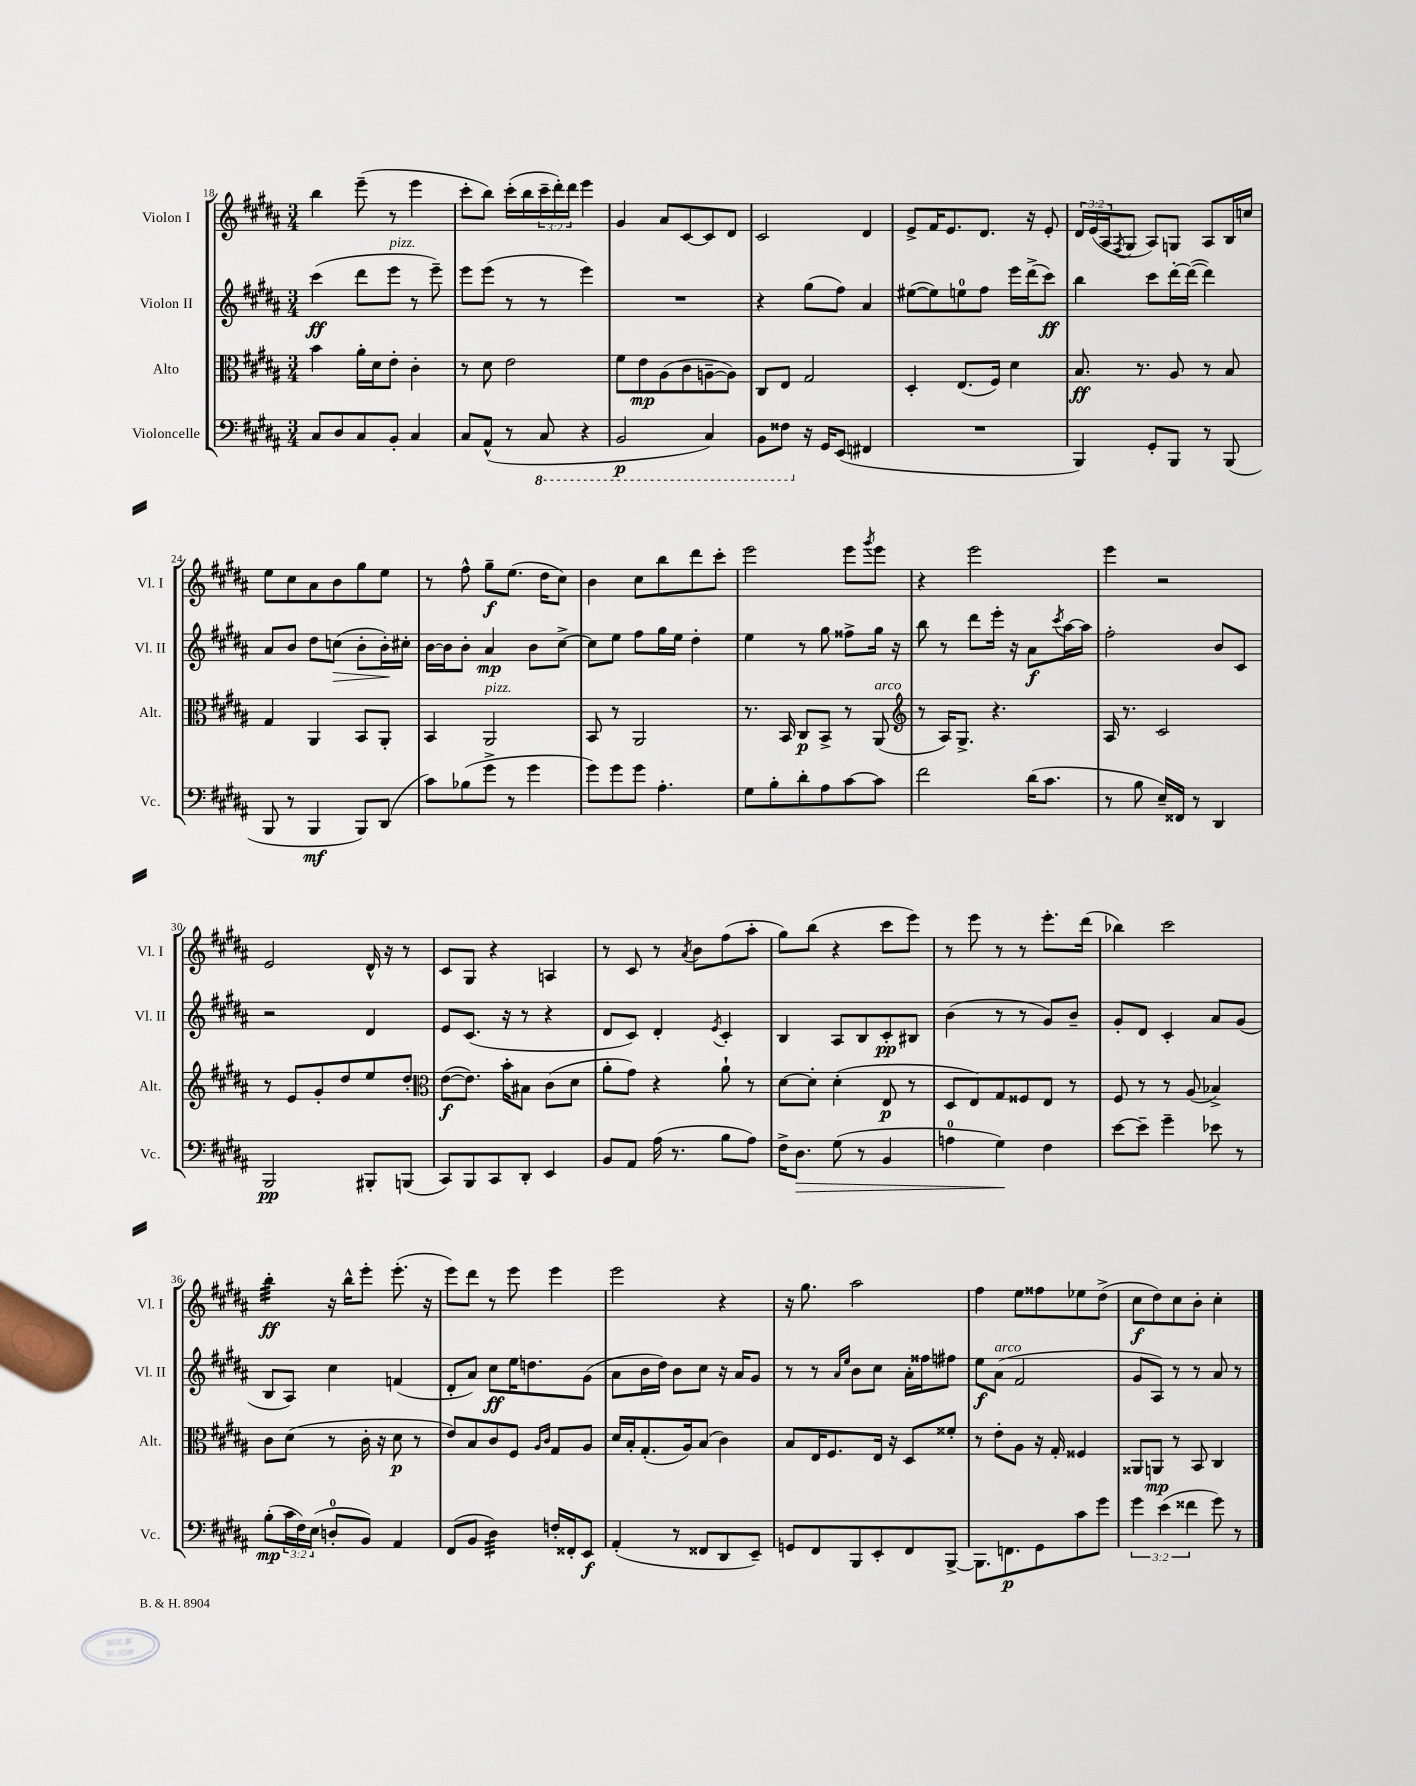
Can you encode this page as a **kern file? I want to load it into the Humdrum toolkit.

**kern	**kern	**kern	**kern
*staff4	*staff3	*staff2	*staff1
*clefF4	*clefC3	*clefG2	*clefG2
*k[f#c#g#d#a#]	*k[f#c#g#d#a#]	*k[f#c#g#d#a#]	*k[f#c#g#d#a#]
*M3/4	*M3/4	*M3/4	*M3/4
8C#/L	4b\	(4ccc#\	4bb\
8D#/	.	.	.
8C#/	16a#'\LL	8ddd#\L	(8eee~\
.	16d#\J	.	.
8BB'/J	8e'\J	8eee\J	8r
4C#/	4c#'\	8r	4eee\
.	.	8eee~\)	.
=	=	=	=
8C#/L	8r	8eee\L	8ccc#'\L
(8AA#^^/J	8d#\	(8eee\J	8bb\J)
8r	2e\	8r	(16ccc#'\LL
.	.	.	16bb\
8CC#/	.	8r	24ccc#~\
.	.	.	24ddd#'\)
.	.	.	24ddd#\JJ
4r	.	4eee\)	4eee\
=	=	=	=
2BBB/	8f#\L	2.r	4g#/
.	8e\	.	.
.	(8A#\	.	8a#/L
.	8c#\	.	[8c#/
4CC#/)	[8A~\	.	8c#/]
.	8A\]J)	.	8d#/J
=	=	=	=
8BBB\L	8C#/L	4r	2c#/
8FF##\J	8E/J	.	.
16r	2G#/	(8gg#\L	.
16GG#/LK	.	.	.
(8EE/J	.	8ff#\J)	.
4FF#/	.	4a#/	4d#/
=	=	=	=
2.r	4D#'/	([8ee#\L	8e^/L
.	.	8ee#\])	16f#/K
.	.	.	8.e/
.	(8.E/L	8ee\	.
.	.	8ff#\J	8.d#/J
.	16F#/Jk)	.	.
.	4d#\	16eee\LL	.
.	.	(16ddd#^\J	16r
.	.	8ccc#\J)	8e'/
=	=	=	=
4BBB/)	8.B/	4bb\	24d#/LL
.	.	.	(24e/
.	.	.	24A#/J
.	.	.	8qF#/
.	.	.	8G#/J
.	8.r	.	.
8GG#'/L	.	8ccc#\L	8A#/L)
8BBB/J	8A#/	[16ddd#'\L	8G/J
.	.	(16ddd#\_JJ	.
8r	8r	4ddd#\])	8A#/L
(8BBB/	8B/	.	16B/L
.	.	.	16cc/JJ
=	=	=	=
8BBB/	4G#/	8a#/L	8ee\L
8r	.	8b/J	8cc#\
4BBB/	4AA#/	8dd#\L	8a#\
.	.	(8cc\J	8b\
8BBB/L)	8BB/L	8b'\L	8gg#\
(8DD#/J	8AA#'/J	16b'\L)	8ee\J
.	.	16cc#'\JJ	.
=	=	=	=
8c#\L)	4BB/	[16b\LL	8r
.	.	16b\]J	.
(8B-\	.	8b'\J	8ff#^^\
8g#^\J	2AA#/	4a#/	8gg#~\L
8r	.	.	(8.ee\J
4g#\	.	8b\L	.
.	.	.	16dd#\LK
.	.	[8cc#^\J	8cc#\J)
=	=	=	=
8g#\L)	8BB/	8cc#\]L	4b\
8g#\	8r	8ee\J	.
8g#\J	2AA#/	8ff#\L	8cc#\L
4.A#'\	.	16gg#\L	8bb\
.	.	16ee\JJ	.
.	.	4dd#'\	8ddd#\
.	.	.	8ccc#'\J
=	=	=	=
8G#\L	8.r	4ee\	2eee\
8B'\	.	.	.
.	16BB/	.	.
8d#'\	8C#/L	8r	.
8A#\	8BB^/J	8gg#\	.
[8c#\	8r	8ff##^\L	8eee\L
.	.	.	8qggg#/
8c#\]J	(8AA#/	16gg#\Jk	8eee\J
.	.	16r	.
=	=	=	=
*	*clefG2	*	*
2f#\	8r	8bb\	4r
.	16A#/LK)	8r	.
.	8.G#^/J	.	.
.	.	8ddd#\L	2eee\
.	4.r	16eee'\Jk	.
.	.	16r	.
(16d#\LK	.	8a#\L	.
8.c#\J	.	.	.
.	.	8qccc#/	.
.	.	[16aa#\L	.
.	.	16aa#\]JJ	.
=	=	=	=
8r	16A#/	2ff#'\	4eee\
.	8.r	.	.
8B\	.	.	.
16E~/LL)	2c#/	.	2r
16FF##/JJ	.	.	.
8r	.	.	.
4DD#/	.	8b/L	.
.	.	8c#/J	.
=	=	=	=
2BBB/	8r	2r	2e/
.	8e/L	.	.
.	8g#'/	.	.
.	8dd#/	.	.
8BBB#'/L	8ee/	4d#/	16d#^^/
.	.	.	16r
(8BBB/J	8dd#'/J	.	8r
=	=	=	=
*	*clefC3	*	*
8CC#/L)	([8e\L	8e/L	8c#/L
8BBB/	8.e\]J)	(8.c#/J	8G#/J
8CC#/	.	.	4r
.	16b'\LK	16r	.
8DD#'/J	8B#\J	8r	.
4EE/	(8c#\L	4r	4A/
.	8d#\J	.	.
=	=	=	=
8BB/L	8a#'\L	8d#/L	8r
8AA#/J	8g#\J)	8c#/J)	8c#/
(16A#\	4r	4d#'/	8r
8.r	.	.	.
.	.	.	8qa#/
.	.	.	8b\L
.	.	8qe/	.
8B\L	8a#`\	4c#'/	(8ff#\
8A#\J)	8r	.	8aa#'\J
=	=	=	=
16F#^\LK	[8d#\L	4B/	8gg#\L)
8.D#\J	.	.	.
.	8d#'\]J	.	(8bb\J
(8G#\	(4d#'\	8A#/L	4r
8r	.	8B/	.
4BB/	8E/	8c#'/	8ccc#\L
.	8r	8B#/J	8eee\J)
=	=	=	=
4A\	8D#/L	(4b\	8r
.	8E/)	.	8eee\
4G#\)	8G#/	8r	8r
.	8F##/	8r	8r
4F#\	8E/J	8g#/L)	8.eee'\L
.	8r	8b~/J	.
.	.	.	(16ddd#\Jk
=	=	=	=
[8e\L	8F#/	8g#'/L	4bb-\)
8e~\]J	8r	8d#/J	.
4g#~\	8r	4c#'/	2ccc#\
.	(8A#/	.	.
8e-\	4B-^/)	8a#/L	.
8r	.	(8g#/J	.
=	=	=	=
(8B'\L	8c#\L	8B/L	4bb'\
24c#\L	(8d#\J	8A#/J)	.
24F#\)	.	.	.
(24E\JJ	.	.	.
8D'/L	8r	4cc#\	16r
.	.	.	16bb^^\LK
8BB/J)	16c#'\	.	8eee'\J
.	16r	.	.
4AA#/	8d#\	(4f/	(8.eee'\
.	8r	.	.
.	.	.	16r
=	=	=	=
(8FF#/L	8e/L)	8d#'/L	8eee\L)
8BB/J	8B/	8a#/J)	8ddd#\J
4D#\)	8c#/	8cc#\L	8r
.	8F#/J	16ee\K	8eee\
.	.	8.dd\	.
.	16qqA#/LL	.	.
.	16qqc#/JJ	.	.
16F'/LL	8G#/L	.	4eee\
16FF##'/J	.	.	.
8EE/J	8A#/J	(8g#\J	.
=	=	=	=
(4AA#'/	16d#/LL	8a#\L	2eee\
.	16B'/J	.	.
.	(8.G#'/	16b\L	.
.	.	16dd#\JJ)	.
8r	.	8b\L	.
.	16A#/k)	.	.
8FF##/L	(8B/J	8cc#\J	.
8DD#/	4c#\)	16r	4r
.	.	16a#/LK	.
8EE~/J)	.	8g#/J	.
=	=	=	=
8GG/L	8B/L	8r	16r
.	.	.	8.gg#\
8FF#/	16E/K	8r	.
.	8.F#/	.	.
.	.	16qqa#/LL	.
.	.	16qqee/JJ	.
8BBB/	.	8b\L	2aa#\
8EE'/	16E/Jk	8cc#\J	.
.	16r	.	.
8FF#/	8D#/L	16a#'\LL	.
.	.	16ff##\J	.
[8BBB^/J	8f##'/J	8ff#\J	.
=	=	=	=
8.BBB\]L	8r	8ee\L	4ff#\
.	8e'\L	(8a#\J	.
8.FF\	.	.	.
.	8A#\J	2f#/	8ee\L
8GG#\	16r	.	8ff##\
.	16G#'/	.	.
8c#\	4F##/	.	8ee-\
8g#\J	.	.	(8dd#^\J
=	=	=	=
6g#\	8AA##/L	8g#/L	8cc#\L
.	8AA/J	8A#/J)	8dd#\)
(6e\	.	.	.
.	8r	8r	8cc#\
6f##\	.	.	.
.	8BB/	8r	8b'\J
8g#\)	4C#/	8a#/	4cc#'\
8r	.	8r	.
==	==	==	==
*-	*-	*-	*-
